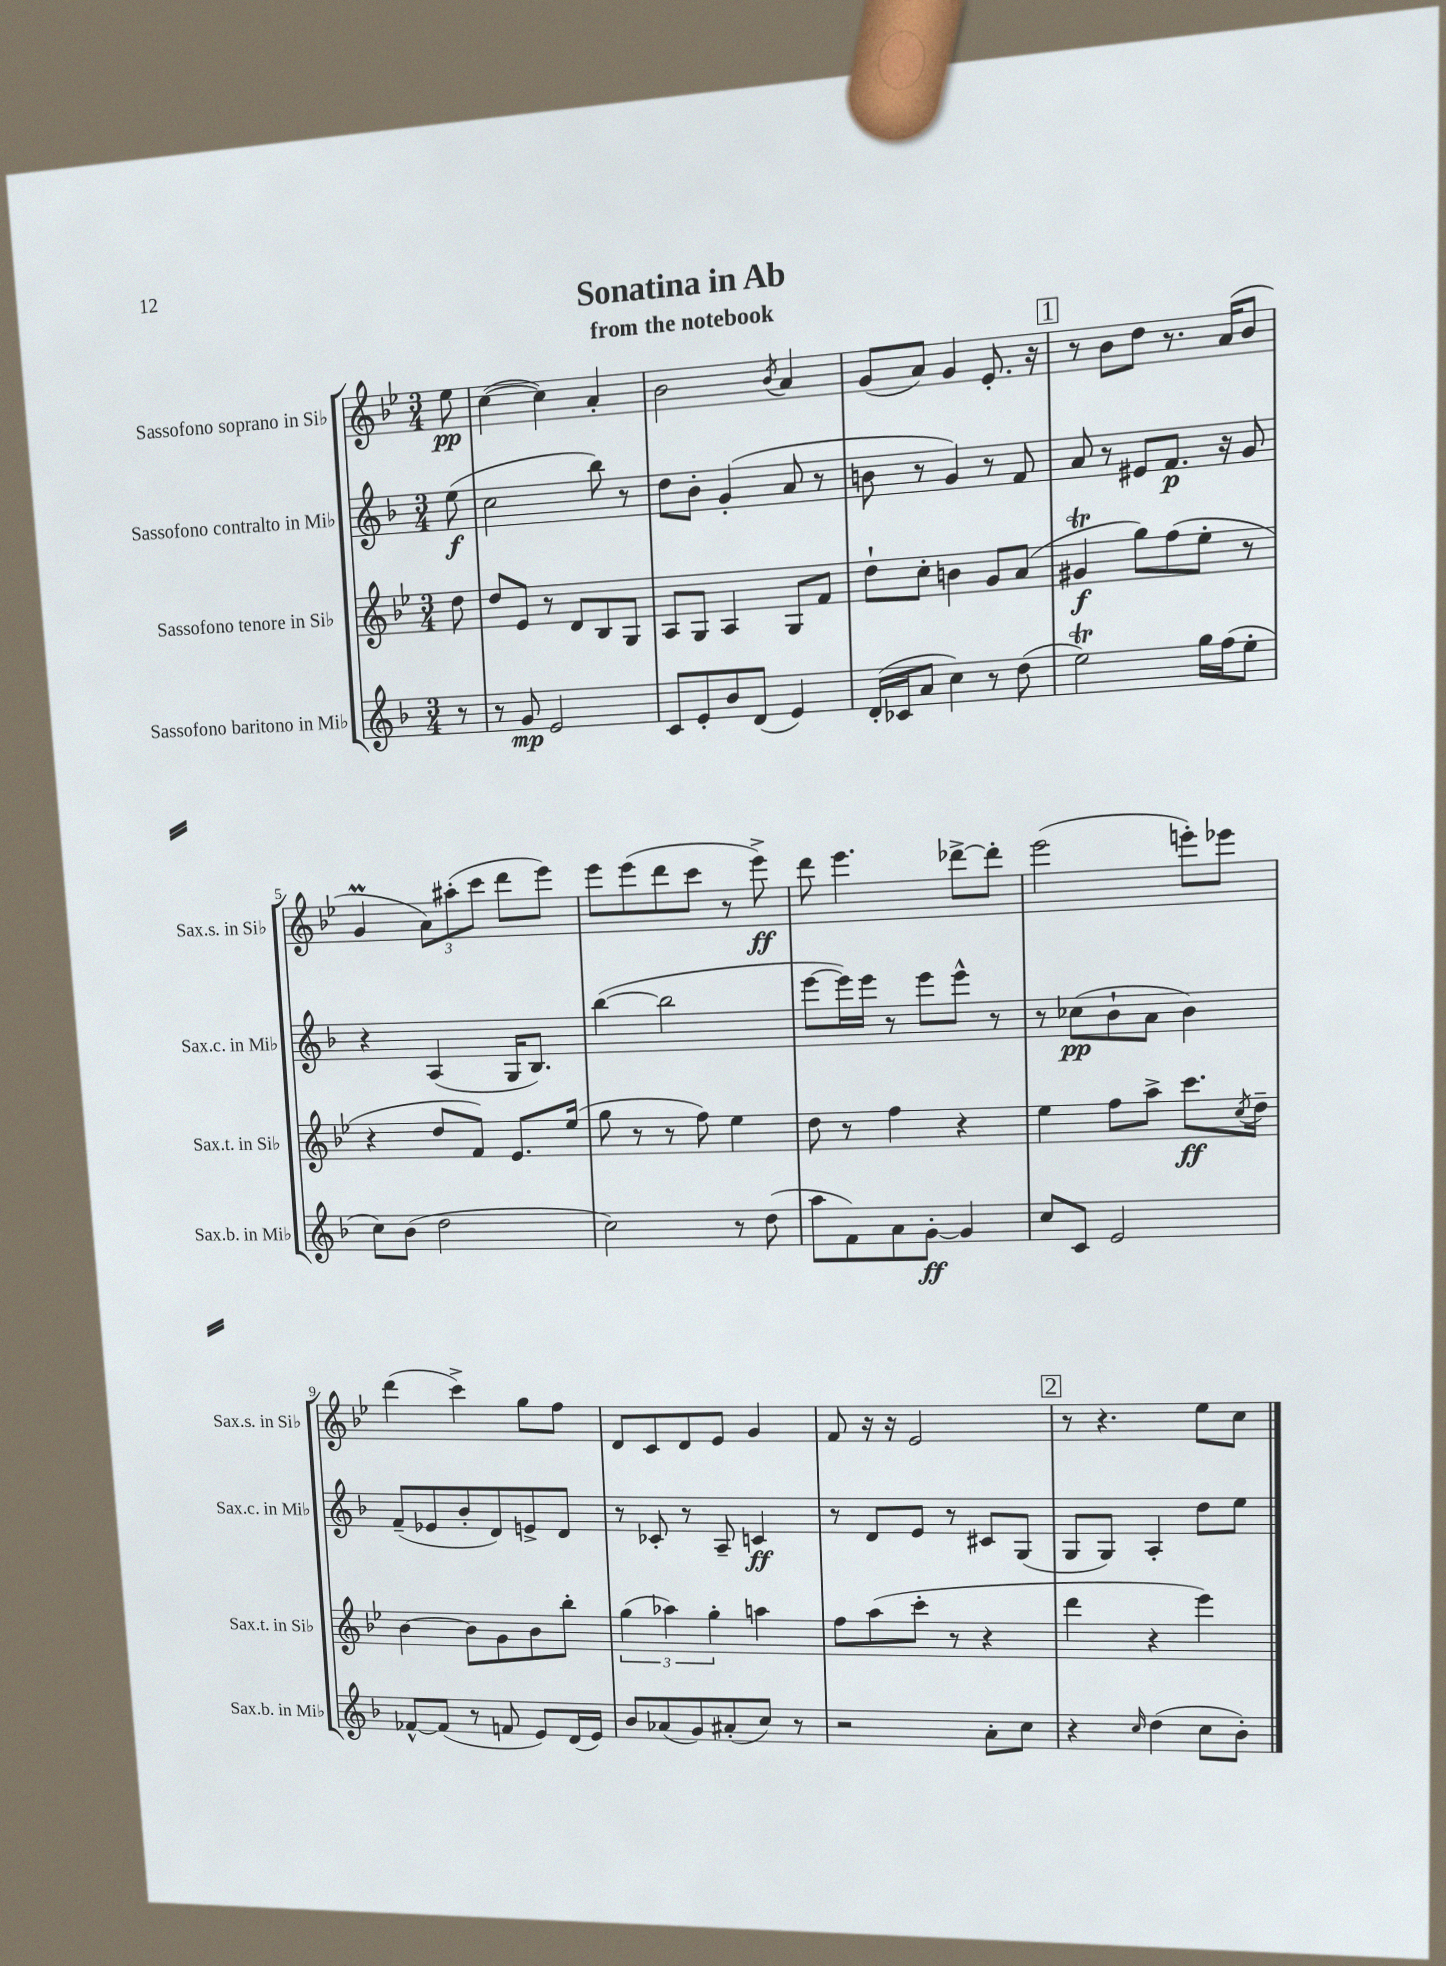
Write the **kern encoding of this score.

**kern	**kern	**kern	**kern
*staff4	*staff3	*staff2	*staff1
*clefG2	*clefG2	*clefG2	*clefG2
*k[b-]	*k[b-e-]	*k[b-]	*k[b-e-]
*M3/4	*M3/4	*M3/4	*M3/4
8r	8dd	(8ee	8ee-
=	=	=	=
8r	8dd	2cc	([4cc
8g	8e-	.	.
2e	8r	.	4cc])
.	8d	.	.
.	8B-	8bb-)	4a'
.	8G	8r	.
=	=	=	=
8c	8A	8dd	2b-
8e'	8G	8b-'	.
8b-	4A	(4g'	.
(8d	.	.	.
.	.	.	8qb-
4e)	8G	8a	4a
.	8f	8r	.
=	=	=	=
(16d'	8dd`	8b	(8g
16c-	.	.	.
8a	8cc'	8r	8a)
4cc)	4b	4g)	4g
8r	8g	8r	8.e-'
(8dd	(8a	8f	.
.	.	.	16r
=	=	=	=
2ee)	4g#	8a	8r
.	.	8r	8b-
.	8gg)	8e#	8dd
.	(8ff	8.f	8.r
16gg	8ee-'	.	.
(16ff	.	16r	(16a
8ee'	8r	8g	8b-
=	=	=	=
8cc)	4r	4r	4g
(8b-	.	.	.
2dd	8dd	(4A	12a)
.	.	.	(12aa#'
.	8f)	.	.
.	.	.	12ccc
.	8.e-	16G	8ddd
.	.	8.B-)	.
.	.	.	8eee-)
.	(16ee-	.	.
=	=	=	=
2cc)	8gg	([4bb-	8eee-
.	8r	.	(8eee-
.	8r	2bb-]	8ddd
.	8ff)	.	8ccc
8r	4ee-	.	8r
(8dd	.	.	8eee-^)
=	=	=	=
8aa	8dd	[8eee	8ddd
8f)	8r	16eee])	4.eee-
.	.	16eee	.
8a	4ff	8r	.
[8g'	.	8eee	.
4g]	4r	8eee^^	[8ddd-^
.	.	8r	8ddd-']
=	=	=	=
8cc	4ee-	8r	(2eee-
8c	.	(8cc-	.
2e	8ff	8b-`	.
.	8aa^	8a	.
.	8.ccc	4b-)	8eee')
.	.	.	8eee-
.	8qcc	.	.
.	16dd~	.	.
=	=	=	=
[8f-^^	[4b-	(8f~	(4ddd
(8f-]	.	8e-	.
8r	8b-]	8b-'	4ccc^)
8f	8g	8d)	.
8e)	8b-	8e^	8gg
(16d	8bb-'	8d	8ff
16e)	.	.	.
=	=	=	=
8b-	(6gg	8r	8d
(8a-	.	8c-'	8c
.	6aa-)	.	.
8g)	.	8r	8d
.	6gg'	.	.
(8a#'	.	8A~	8e-
8cc)	4aa	4c	4g
8r	.	.	.
=	=	=	=
2r	8ff	8r	8f
.	(8aa	8d	16r
.	.	.	16r
.	8ccc'	8e	2e-
.	8r	8r	.
8a'	4r	8c#	.
8cc	.	(8G	.
=	=	=	=
4r	4ddd	8G	8r
.	.	8G)	4.r
16qqcc	.	.	.
(4dd	4r	4A'	.
8cc	4eee-)	8dd	8ee-
8b-')	.	8ee	8cc
==	==	==	==
*-	*-	*-	*-
